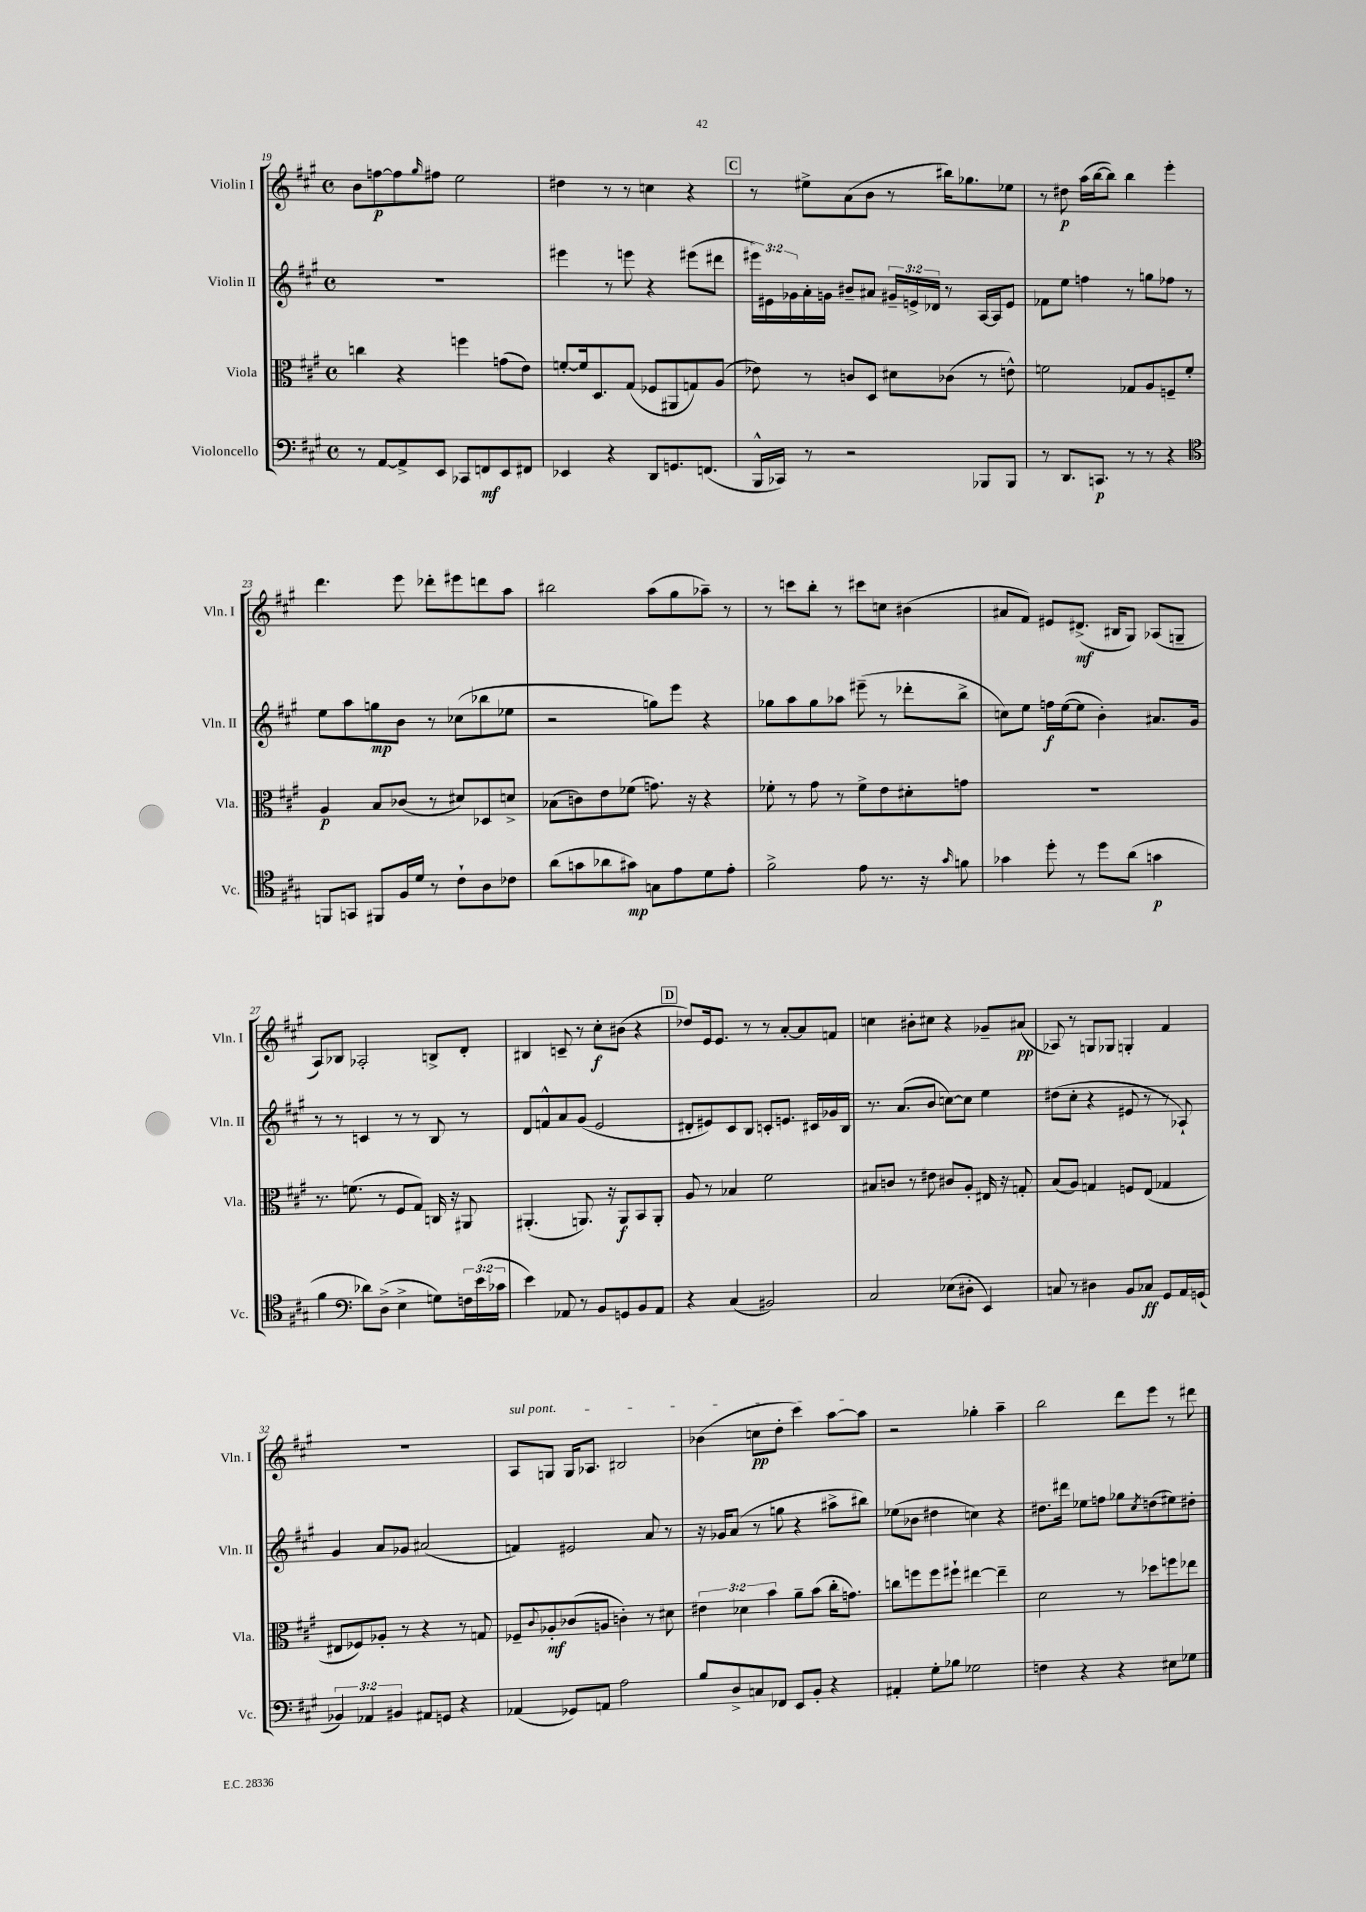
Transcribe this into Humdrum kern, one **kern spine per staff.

**kern	**dynam	**kern	**dynam	**kern	**dynam	**kern	**dynam
*part4	*part4	*part3	*part3	*part2	*part2	*part1	*part1
*staff4	*staff4	*staff3	*staff3	*staff2	*staff2	*staff1	*staff1
*I"Violoncello	*	*I"Viola	*	*I"Violin II	*	*I"Violin I	*
*I'Vc.	*	*I'Vla.	*	*I'Vln. II	*	*I'Vln. I	*
*clefF4	*	*clefC3	*	*clefG2	*	*clefG2	*
*k[f#c#g#]	*	*k[f#c#g#]	*	*k[f#c#g#]	*	*k[f#c#g#]	*
*M4/4	*	*M4/4	*	*M4/4	*	*M4/4	*
*met(c)	*	*met(c)	*	*met(c)	*	*met(c)	*
=19	=19	=19	=19	=19	=19	=19	=19
8r	.	4ccn\	.	1r	.	8b\L	.
[8AA/L	.	.	.	.	.	[8ffn\	p
8AA^/]	.	4r	.	.	.	8ff\]	.
.	.	.	.	.	.	16qqgg#/	.
8EE/J	.	.	.	.	.	8ff#X\J	.
8CC-X/L	.	4ffn\	.	.	.	2ee\	.
8FFn/	mf	.	.	.	.	.	.
8EE/	.	(8gn\L	.	.	.	.	.
8FF#X/J	.	8e\J)	.	.	.	.	.
=20	=20	=20	=20	=20	=20	=20	=20
4EE-X/	.	[8fn'/L	.	4eee#X\	.	4dd#X\	.
.	.	16f/k]	.	.	.	.	.
.	.	8.D/	.	.	.	.	.
4r	.	.	.	8r	.	8r	.
.	.	(8G#/J	.	8eeen\	.	8r	.
8DD/L	.	8F-X/L	.	4r	.	4ccn\	.
8.GGn/	.	8AA#X/	.	.	.	.	.
.	.	8Gn/)	.	(8eee#X\L	.	4r	.
(8.FFn/J	.	.	.	.	.	.	.
.	.	(8A/J	.	8ddd#X\J	.	.	.
!!LO:REH:place=s1:t=C
=21	=21	=21	=21	=21	=21	=21	=21
16BBB^^/LL	.	8e-X\)	.	24eee#X\LL)	.	8r	.
.	.	.	.	24e#X\	.	.	.
16CC-X/JJ)	.	.	.	.	.	.	.
.	.	.	.	24g-X\	.	.	.
8r	.	8r	.	16a'\	.	8ee#X^\L	.
.	.	.	.	16gn\JJ	.	.	.
2r	.	8cn/L	.	8b#X~/L	.	(8a\	.
.	.	8D/J	.	8a#X/J	.	8b\J	.
.	.	8d#X\L	.	24g#X~/LL	.	8r	.
.	.	.	.	24en^/	.	.	.
.	.	.	.	24d-X/JJ	.	.	.
.	.	(8c-X\J	.	8r	.	16bb#X\KL)	.
.	.	.	.	.	.	8.gg-X\	.
8BBB-X/L	.	8r	.	[16A/LL	.	.	.
.	.	.	.	16A/J]	.	.	.
8BBB-/J	.	8en^^\)	.	8e/J	.	8ee-X\J	.
=22	=22	=22	=22	=22	=22	=22	=22
8r	.	2fn\	.	8f-X\L	.	8r	.
8.DD/L	.	.	.	8ee\J	.	8dd#X\	p
.	.	.	.	4ffn\	.	(16aa\LL	.
8.CCn/J	p	.	.	.	.	[16bb\J	.
.	.	.	.	.	.	8bb\J])	.
8r	.	8G-X/L	.	8r	.	4bb\	.
8r	.	8A/	.	8ggn\L	.	.	.
4r	.	8Fn~/	.	8ff-X\J	.	4eee'\	.
.	.	8f'/J	.	8r	.	.	.
!!LO:LB:g=z
=23	=23	=23	=23	=23	=23	=23	=23
*clefC4	*	*	*	*	*	*	*
8FFn/L	.	4A/	p	8ee\L	.	4.ddd\	.
8GGn/J	.	.	.	8aa\	.	.	.
8FF#X/L	.	8B/L	.	8ggn\	mp	.	.
16F#/L	.	(8c-X/J	.	8b\J	.	8eee\	.
16d/JJ	.	.	.	.	.	.	.
8r	.	8r	.	8r	.	8ddd-X'\L	.
8c#`\L	.	8d#X/L)	.	(8cc-X\L	.	8eee#X\	.
8A\	.	8D-X/	.	8bb-X\	.	8dddn\	.
8c-X\J	.	8dn^/J	.	8ee-X\J	.	8aa\J	.
=24	=24	=24	=24	=24	=24	=24	=24
(8a\L	.	(8B-X\L	.	2r	.	2bb#X\	.
8gn\	.	8cn\)	.	.	.	.	.
8a-X\	.	8e\	.	.	.	.	.
8g#X\J)	mp	(8f-X\J	.	.	.	.	.
8Gn\L	.	8.gn\)	.	8ggn\L)	.	(8aa\L	.
8e\	.	.	.	8eee\J	.	8gg#\	.
.	.	16r	.	.	.	.	.
8d\	.	4r	.	4r	.	8aa-X~\J)	.
8e'\J	.	.	.	.	.	8r	.
=25	=25	=25	=25	=25	=25	=25	=25
2f#^\	.	8f-X'\	.	8gg-X\L	.	8r	.
.	.	8r	.	8aa\	.	8cccn\L	.
.	.	8g#\	.	8gg-\	.	8bb'\J	.
.	.	8r	.	8aa-X\J	.	8r	.
8e\	.	8f-^\L	.	(8eee#X~\	.	8ccc#X\L	.
8.r	.	8e\	.	8r	.	8ccn\J	.
.	.	8d#X'\	.	8ddd-X'\L	.	(4b#X\	.
16r	.	.	.	.	.	.	.
16qqg#/	.	.	.	.	.	.	.
8fn\	.	8gn\J	.	8bb^\J	.	.	.
=26	=26	=26	=26	=26	=26	=26	=26
4g-X\	.	1r	.	8ccn\L)	.	8a#X/L	.
.	.	.	.	8ee\J	.	8f#/J)	.
8dd'\	.	.	.	16ffn\LL	f	8e#X/L	.
.	.	.	.	([16ee\J	.	.	.
8r	.	.	.	8ee\J]	.	(8.d#X^/J	mf
8dd\L	.	.	.	4b'\)	.	.	.
.	.	.	.	.	.	16B#X/KL	.
(8a\J	.	.	.	.	.	8G#/J)	.
4gn\	p	.	.	8.a#X/L	.	(8A-X/L	.
.	.	.	.	.	.	8Gn~/J	.
.	.	.	.	16g#/Jk	.	.	.
!!LO:LB:g=z
=27	=27	=27	=27	=27	=27	=27	=27
4f#\	.	8.r	.	8r	.	8A/L)	.
.	.	.	.	8r	.	8B-X/J	.
.	.	(8.fn\	.	.	.	.	.
*clefF4	*	*	*	*	*	*	*
8d-X\L)	.	.	.	4cn/	.	2A-X'/	.
(8D^\J	.	8r	.	.	.	.	.
4E^\	.	8F#/L	.	8r	.	.	.
.	.	8G#/J)	.	8r	.	.	.
8Gn\L)	.	16Cn/	.	8B/	.	8Bn^/L	.
.	.	16r	.	.	.	.	.
24Fn\L	.	8AA#X/	.	8r	.	8d'/J	.
(24e\	.	.	.	.	.	.	.
24c-X\JJ	.	.	.	.	.	.	.
=28	=28	=28	=28	=28	=28	=28	=28
4e\)	.	(4.AA#X'/	.	8d/L	.	4B#X/	.
.	.	.	.	8fn^^/	.	.	.
8AA-X/	.	.	.	8a/	.	8cn~/	.
8r	.	8.AAn/)	.	(8g#/J	.	8r	.
8BB/L	.	.	.	2e/	.	8cc#'\L	f
.	.	16r	.	.	.	.	.
8GGn/	.	8AA/L	f	.	.	(8b#X\J	.
8BB/	.	8BB/	.	.	.	4r	.
8AA-/J	.	8AA'/J	.	.	.	.	.
!!LO:REH:place=s1:t=D
=29	=29	=29	=29	=29	=29	=29	=29
4r	.	8A/	.	8d#X'/L	.	8dd-X/L)	.
.	.	8r	.	8e#X/)	.	16e/k	.
.	.	.	.	.	.	8.e/J	.
(4C#/	.	4B-X/	.	8c#/	.	.	.
.	.	.	.	8B/J	.	8r	.
2BB#X/)	.	2f#\	.	8cn'/L	.	8r	.
.	.	.	.	8.en/J	.	[8a'/L	.
.	.	.	.	.	.	8a/]	.
.	.	.	.	16c#X/LL	.	.	.
.	.	.	.	16g-X/	.	8fn/J	.
.	.	.	.	16B/JJ	.	.	.
=30	=30	=30	=30	=30	=30	=30	=30
2C#/	.	8B#X/L	.	8.r	.	4ccn\	.
.	.	8cn/J	.	.	.	.	.
.	.	.	.	(8.a/L	.	.	.
.	.	8r	.	.	.	8b#X'\L	.
.	.	8e#X\	.	8b/J	.	8cc#X\J	.
(8E-X\L	.	8c#X/L	.	[8ccn\L)	.	4r	.
8D#X'\J	.	8A'/J	.	8cc\J]	.	.	.
4EE/)	.	16E#X/	.	4ee\	.	8g-X~/L	.
.	.	16r	.	.	.	.	.
.	.	8Gn'/	.	.	.	(8a#X/J	pp
=31	=31	=31	=31	=31	=31	=31	=31
8Cn/	.	(8B/L	.	(8dd#X\L	.	8A-X/)	.
8r	.	8A/J)	.	8cc#'\J	.	8r	.
4D#X\	.	4Gn/	.	4r	.	8Gn/L	.
.	.	.	.	.	.	8G-X/J	.
8BB/L	.	8Fn/L	.	8e#X/	.	4Gn'/	.
8C-X/J	ff	(8E/J	.	8r	.	.	.
8GG#/L	.	4G-X/	.	8r	.	4f#/	.
16AA/L	.	.	.	8A-X`/)	.	.	.
(16GGn/JJ	.	.	.	.	.	.	.
!!LO:LB:g=z
=32	=32	=32	=32	=32	=32	=32	=32
6BB-X/)	.	8E#X/L	.	4g#/	.	1r	.
.	.	8F-X/)	.	.	.	.	.
6AA-X/	.	.	.	.	.	.	.
.	.	8A-X'/J	.	8a/L	.	.	.
6BB#X/	.	.	.	.	.	.	.
.	.	8r	.	8g-X/J	.	.	.
8AA#X/L	.	4r	.	(2a#X/	.	.	.
8GGn/J	.	.	.	.	.	.	.
4r	.	8r	.	.	.	.	.
.	.	8Gn/	.	.	.	.	.
=33	=33	=33	=33	=33	=33	=33	=33
!	!	!	!	!	!	!LO:TX:a:i:t=sul pont.	!
(4AA-X/	.	8F-X~/L	.	4fn/)	.	8A/L	.
.	.	8qqc#/	.	.	.	.	.
.	.	8A-X'/	mf	.	.	8Gn/J	.
8GG-X/L)	.	(8c-X/	.	2e#X/	.	16G/KL	.
.	.	.	.	.	.	8.A-X/J	.
8AAn/J	.	8An/J	.	.	.	.	.
2A\	.	4cn'\)	.	.	.	2B#X/	.
.	.	8r	.	8a/	.	.	.
.	.	8d#X\	.	8r	.	.	.
=34	=34	=34	=34	=34	=34	=34	=34
8B/L	.	6e#X\	.	16r	.	(4b-X\	.
.	.	.	.	16g-X/KL	.	.	.
8D^/	.	.	.	(8a/J	.	.	.
.	.	6d-X\	.	.	.	.	.
8Cn/	.	.	.	8r	.	8ccn\L	pp
.	.	6b\	.	.	.	.	.
8FF-X/J	.	.	.	8ggn\	.	8dd'\J	.
8EE/L	.	8a~\L	.	4r	.	4ccc#\)	.
8BB'/J	.	(8b\J	.	.	.	.	.
4r	.	16cc#'\KL	.	8aa#X^\L	.	[8aa\L	.
.	.	8.gn\J)	.	.	.	.	.
.	.	.	.	8bb#X\J)	.	8aa\J]	.
=35	=35	=35	=35	=35	=35	=35	=35
4AA#X'/	.	8ccn\L	.	(8ee-X\L	.	2r	.
.	.	8ffn\	.	8b-X\J	.	.	.
8G#'\L	.	8ff\	.	4dd#X\	.	.	.
8B-X\J	.	8ff#X`\J	.	.	.	.	.
2G-X\	.	[4ee#X\	.	4ccn\)	.	4gg-X'\	.
.	.	4ee#~\]	.	4r	.	4aa~\	.
=36	=36	=36	=36	=36	=36	=36	=36
4Fn\	.	2d\	.	8.dd#X\L	.	2bb\	.
.	.	.	.	16ddd#X\Jk	.	.	.
4r	.	.	.	8ee-X\L	.	.	.
.	.	.	.	8ffn\J	.	.	.
4r	.	8r	.	8gg-X\L	.	8ddd\L	.
.	.	.	.	8qcc#/	.	.	.
.	.	8dd-X\L	.	(8ddn\	.	8eee\J	.
8E#X\L	.	8ffn\	.	8ee#X\)	.	8r	.
8G-X\J	.	8ee-X\J	.	8dd#X'\J	.	8ddd#X\	.
==	==	==	==	==	==	==	==
*-	*-	*-	*-	*-	*-	*-	*-
